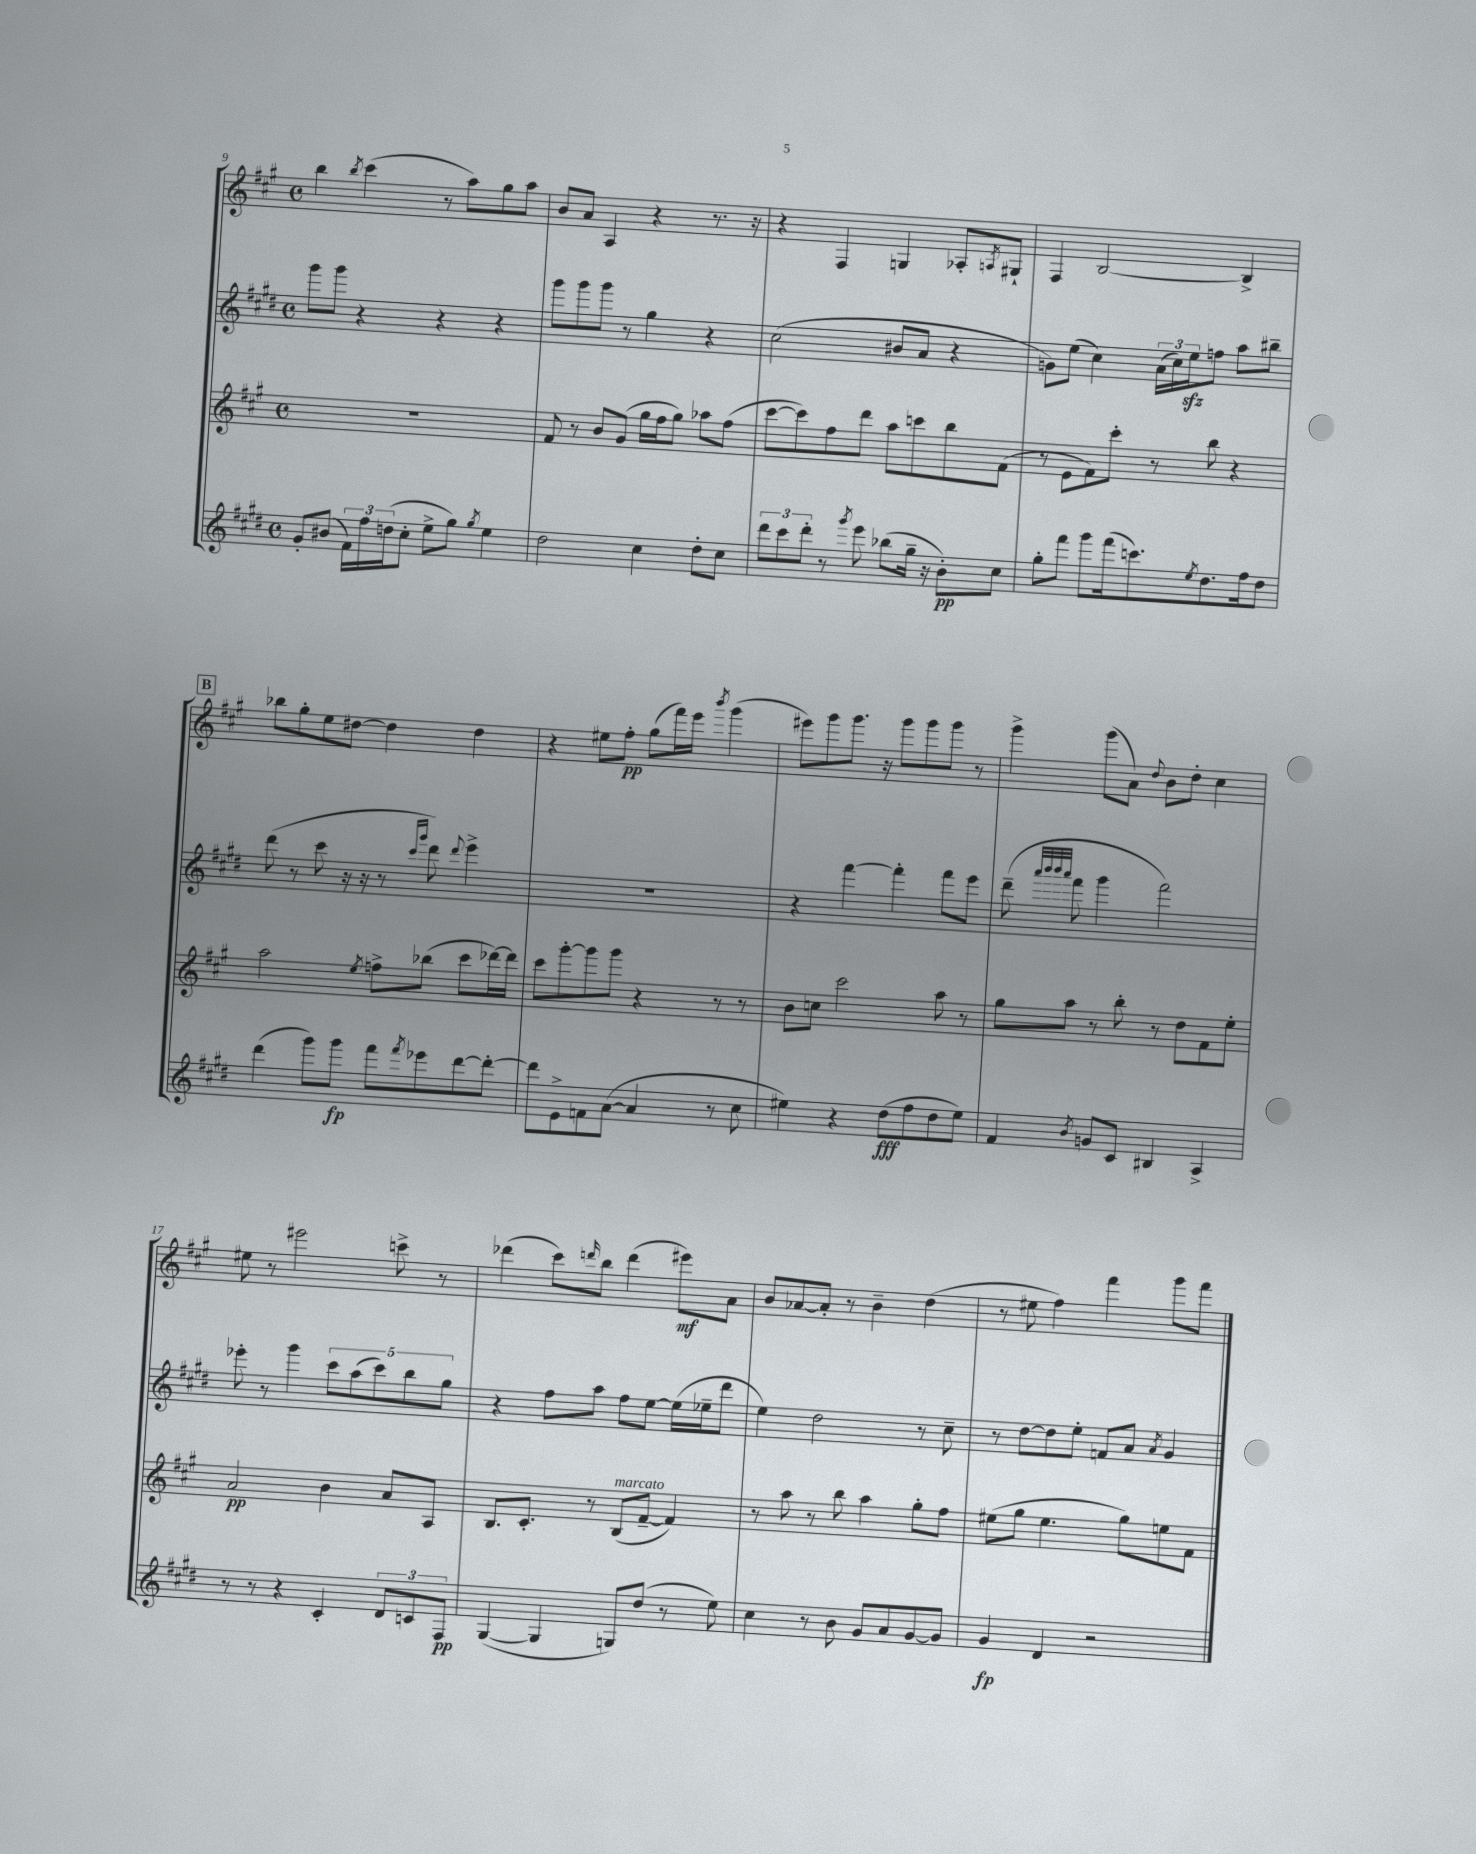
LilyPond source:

<<
\new StaffGroup <<
\new Staff = "s0" {
    \clef treble \key a \major \defaultTimeSignature \time 4/4
    b''4 \acciaccatura { b''8 } cis'''4( r8 a''8) gis''8 a''8 |
    b'8 a'8 a4 r4 r8. r16 |
    r4 fis4 g4 aes8-. \acciaccatura { a8 } gis8-! |
    fis4 b2~ b4-> |
    \mark \markup { \box "B" } bes''8 gis''8-. e''8 dis''8~ dis''4 dis''4 |
    r4 eis''8 fis''8-.\pp gis''8( fis'''16) e'''16 \acciaccatura { b'''8 } gis'''4( |
    eis'''8) gis'''8 gis'''8. r16 gis'''8 gis'''8 gis'''8 r8 |
    gis'''4-> gis'''8( a'8) \appoggiatura { d''8 } b'8 d''8-. cis''4 |
    eis''8 r8 eis'''2 c'''8-> r8 |
    des'''4( cis'''8) \grace { d'''16 } b''8 d'''4( eis'''8\mf) a'8 |
    b'8 aes'8~ aes'8-. r8 b'4-- d''4( |
    r8 eis''8 fis''4) fis'''4 gis'''8 fis'''8 \bar "|." |
}
\new Staff = "s1" {
    \clef treble \key e \major \defaultTimeSignature \time 4/4
    gis'''8 gis'''8 r4 r4 r4 |
    gis'''8 gis'''8 gis'''8 r8 gis''4 r4 |
    cis''2( bis'8 a'8 r4 |
    g'8) e''8( cis''4) \tuplet 3/2 { a'16( cis''16) e''16\sfz } f''8 a''8 bis''8-- |
    \mark \markup { \box "B" } dis'''8( r8 cis'''8 r16 r16 r8 \grace { cis'''16 gis'''16 } dis'''8) \appoggiatura { dis'''8 } e'''4-> |
    R1 |
    r4 fis'''4~ fis'''4-. fis'''8 e'''8 |
    dis'''8--( \grace { a'''32 b'''32 b'''32 a'''32 } fis'''8 gis'''4 fis'''2) |
    ees'''8-. r8 gis'''4 \tuplet 5/4 { cis'''8 a''8( cis'''8) b''8 gis''8 } |
    r4 fis''8 a''8 fis''8 e''8~ e''16( ees''16-- dis'''8 |
    e''4) dis''2 r8 cis''8-- |
    r8 dis''8~ dis''8 e''8-. f'8 a'8 \acciaccatura { a'8 } gis'4 \bar "|." |
}
\new Staff = "s2" {
    \clef treble \key a \major \defaultTimeSignature \time 4/4
    R1 |
    fis'8 r8 b'8 gis'8( gis''16 fis''16 gis''8) aes''8 fis''8( |
    cis'''8~ cis'''8) fis''8 d'''8 a''8 c'''8 b''8 fis'8( |
    r8 e'8 fis'8) cis'''8-. r8 b''8 r4 |
    \mark \markup { \box "B" } a''2 \acciaccatura { e''8 } f''8-> bes''8( cis'''8 des'''16~) des'''16 |
    cis'''8 gis'''8~-. gis'''8 gis'''8 r4 r8 r8 |
    b'8 c''8 cis'''2 a''8 r8 |
    gis''8 a''8 r8 b''8-. r8 d''8 fis'8 e''8-. |
    a'2\pp b'4 a'8 a8 |
    b8. cis'8.-. r8 b8^\markup { \italic "marcato" }( fis'8~-- fis'4) |
    r8 a''8 r8 b''8 a''4 gis''8-. fis''8 |
    eis''8( gis''8 eis''4. gis''8) e''8 fis'8 \bar "|." |
}
\new Staff = "s3" {
    \clef treble \key e \major \defaultTimeSignature \time 4/4
    gis'8-. bis'8( \tuplet 3/2 { fis'16) fis''16 d''16( } cis''8-. e''8-> gis''8) \acciaccatura { gis''8 } e''4 |
    dis''2 cis''4 dis''8-. cis''8 |
    \tuplet 3/2 { dis'''8 cis'''8 dis'''8-. } r8 \acciaccatura { gis'''8 } e'''8 bes''8( gis''16-- r16 b'8-.\pp) cis''8 |
    gis''8-. fis'''8 gis'''8 fis'''16( c'''8.) \acciaccatura { e''8 } dis''8. fis''16 dis''8 |
    \mark \markup { \box "B" } dis'''4( gis'''8) gis'''8\fp fis'''8 \acciaccatura { fis'''8 } ees'''8 dis'''8~ dis'''8~-. |
    dis'''8 e'8-> f'8 a'8~( a'4 r8 cis''8 |
    eis''4) r4 dis''8\fff( fis''8 dis''8 eis''8) |
    fis'4 \acciaccatura { b'8 } g'8 cis'8 bis4 a4-> |
    r8 r8 r4 cis'4-. \tuplet 3/2 { dis'8 c'8 fis8\pp } |
    gis4~( gis4 g8) dis''8( r8 e''8) |
    cis''4 r8 b'8 gis'8 a'8 gis'8~ gis'8 |
    gis'4\fp dis'4 r2 \bar "|." |
}
>>
>>
\layout { \context { \Score currentBarNumber = #9 } }
